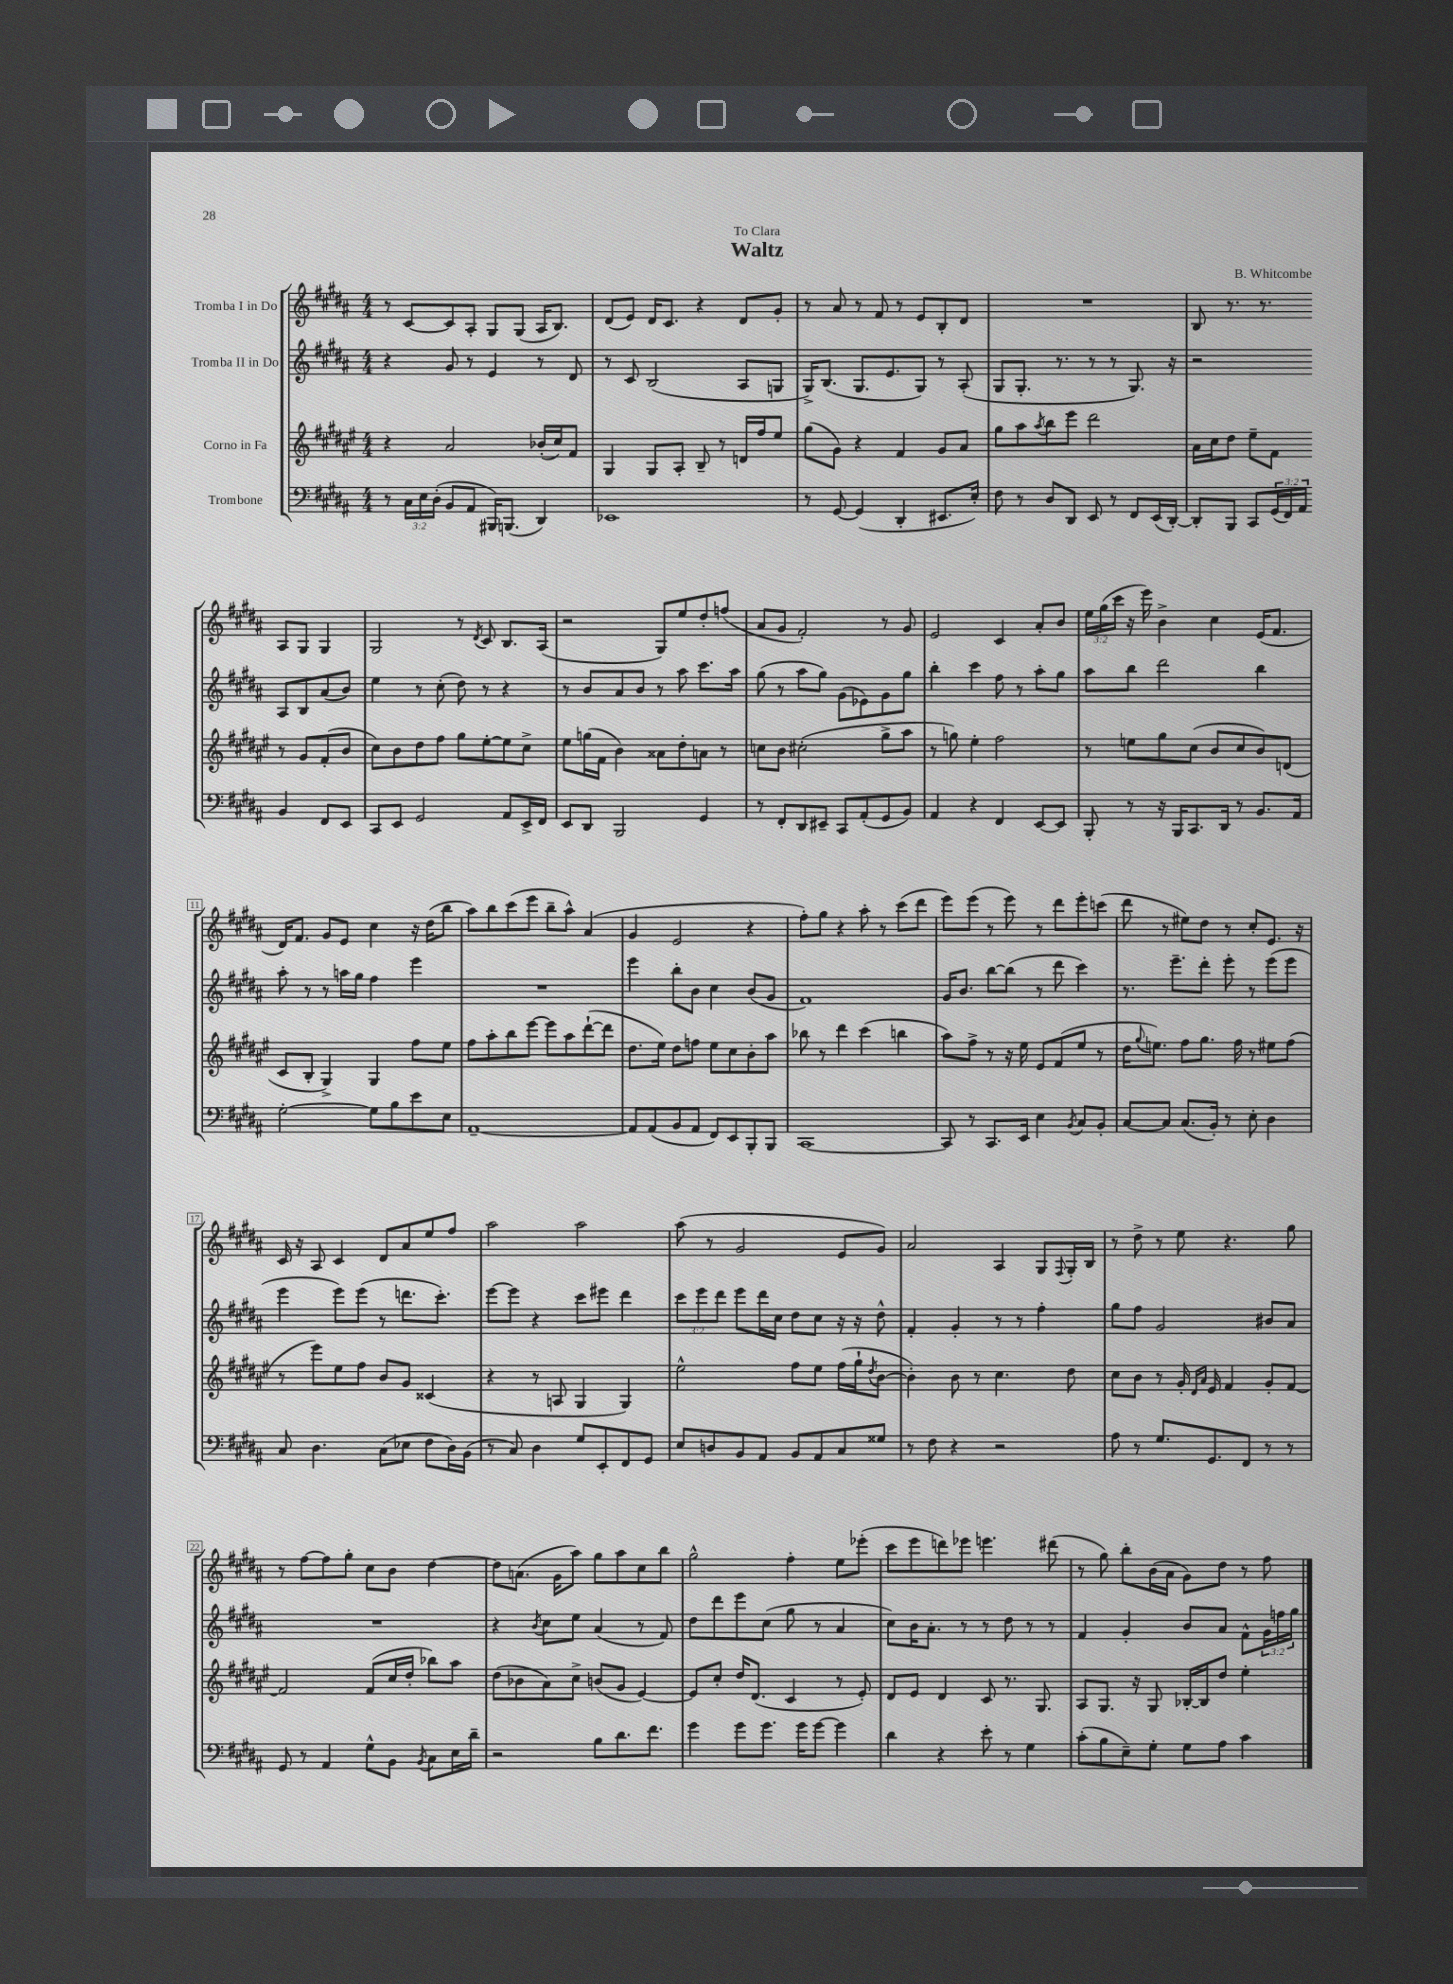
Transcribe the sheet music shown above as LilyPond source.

\header { title = "Waltz" composer = "B. Whitcombe" dedication = "To Clara" }
<<
\new StaffGroup <<
\new Staff = "s0" \with { instrumentName = "Tromba I in Do" } {
    \clef treble \key b \major \numericTimeSignature \time 4/4 \override Staff.TupletNumber.text = #tuplet-number::calc-fraction-text
    r8 cis'8~ cis'8 ais8-. gis8 gis8( ais16 b8.) |
    dis'8( e'8) dis'16 cis'8. r4 dis'8 gis'8-. |
    r8 ais'8 r8 fis'8 r8 e'8 b8-. dis'8 |
    R1 |
    b8 r8. r8. ais8 gis8 gis4 |
    gis2 r8 \acciaccatura { dis'8 } cis'8 b8. ais16( |
    r2 gis8) e''8 dis''8-. f''8( |
    ais'8 gis'8 fis'2-.) r8 gis'8 |
    e'2 cis'4 ais'8-. b'8 |
    \tuplet 3/2 { e''16 gis''16( cis'''16 } r16 e'''16) b'4-> cis''4 e'16( fis'8. |
    dis'16) fis'8. gis'8 e'8 cis''4 r16 dis''16( b''8 |
    ais''8) b''8 cis'''8( e'''8 b''8-- ais''8-^) ais'4( |
    gis'4 e'2 r4 |
    fis''8-.) gis''8 r4 ais''8-. r8 cis'''8( dis'''8 |
    e'''8) e'''8( r8 e'''8) r8 dis'''8 e'''8-. c'''8( |
    dis'''8 r8 eis''8) dis''8 r8 cis''8-. e'8. r16 |
    cis'16 r16 ais8 cis'4 dis'8 ais'8 e''8 fis''8 |
    ais''2 ais''2 |
    ais''8( r8 gis'2 e'8 gis'8) |
    ais'2 ais4 gis8 \appoggiatura { fis8 } gis16-. b16 |
    r8 dis''8-> r8 e''8 r4. gis''8 |
    r8 fis''8~ fis''8 gis''8-. cis''8 b'8 dis''4~ |
    dis''8 a'8.( gis'16 ais''8) gis''8 ais''8 cis''8 b''8 |
    gis''2-^ fis''4-. e''8 ees'''8-.( |
    cis'''8 e'''8 d'''8) ees'''8 e'''4. dis'''8( |
    r8 gis''8) b''8-. b'16( ais'16 gis'8) dis''8 r8 fis''8 \bar "|." |
}
\new Staff = "s1" \with { instrumentName = "Tromba II in Do" } {
    \clef treble \key b \major \numericTimeSignature \time 4/4 \override Staff.TupletNumber.text = #tuplet-number::calc-fraction-text
    r4 gis'8 r8 e'4 r8 dis'8 |
    r8 cis'8 b2( ais8 g8 |
    gis16->) b8.( gis8. e'8. gis8) r8 ais8-.( |
    gis8 gis8.-. r8. r8 r8 gis8.) r16 |
    r2 ais8 b8 ais'8( b'8) |
    e''4 r8 cis''8-.( dis''8) r8 r4 |
    r8 b'8 ais'8 b'8 r8 ais''8 cis'''8. ais''16 |
    gis''8( r8 ais''8 gis''8) gis'8( ees'8) gis'8 gis''8 |
    b''4-. cis'''4 fis''8 r8 ais''8-. gis''8 |
    ais''8 b''8 dis'''2 b''4 |
    ais''8-. r8 r8 a''16 gis''16 fis''4 e'''4 |
    R1 |
    e'''4 b''8-. b'8 cis''4 b'8( gis'8 |
    fis'1) |
    gis'16 b'8. b''8~ b''8( r8 dis'''8 cis'''4) |
    r8. e'''8.-- dis'''8-. e'''8-. r8 e'''8( e'''8 |
    e'''4 e'''8) e'''8( r8 d'''8. cis'''8.-.) |
    e'''8~ e'''8 r4 cis'''8 eis'''8 dis'''4 |
    \tuplet 3/2 { cis'''8 e'''8 dis'''8 } e'''8 dis'''16 cis''16 dis''8 cis''8 r16 r16 dis''8-^ |
    fis'4-. gis'4-. r8 r8 fis''4-. |
    gis''8 fis''8 gis'2 bis'8 ais'8 |
    R1 |
    r4 \acciaccatura { b'8 } cis''8 e''8 ais'4( r8 fis'8) |
    dis''8 dis'''8 e'''8 cis''8( gis''8 r8 ais'4 |
    cis''8) b'16 ais'8.-. r8 r8 dis''8 r8 r8 |
    fis'4 gis'4-. b'8 ais'8 fis'8-^ \tuplet 3/2 { gis'16 f''16 gis''16 } \bar "|." |
}
\new Staff = "s2" \with { instrumentName = "Corno in Fa" } {
    \clef treble \key fis \major \numericTimeSignature \time 4/4
    r4 ais'2 bes'16-.( cis''16) fis'8 |
    gis4 gis8 ais8-. b8-- r8 d'16 fis''16 eis''8 |
    gis''8( gis'8) r4 fis'4 gis'8 ais'8 |
    gis''8 ais''8 \acciaccatura { ais''8 } b''8 eis'''8 dis'''2 |
    ais'16 cis''16 dis''8 eis''8-- fis'8 r8 gis'8 fis'8-.( b'8 |
    cis''8) b'8 dis''8 fis''8 gis''8 eis''8~-. eis''8 cis''8-> |
    eis''8 g''16( fis'16 b'4) aisis'8 dis''8-. a'8 r8 |
    c''8 b'8 cis''2-.( gis''8-> ais''8 |
    r8 g''8) eis''4-. fis''2 |
    r8 e''8 gis''8 cis''8( b'8 cis''8 b'8) d'8( |
    cis'8 b8-. gis4->) gis4 fis''8 eis''8 |
    fis''8 ais''8-. b''8 eis'''8~ eis'''8 ais''8 dis'''8~-!( dis'''8 |
    dis''8. eis''16) dis''8 f''8 eis''8 cis''8 b'8-. ais''8 |
    bes''8 r8 dis'''4 cis'''4( b''4 |
    ais''8) fis''8-> r8 r16 eis''16 eis'8 fis'8( eis''8 r8 |
    dis''16 \appoggiatura { gis''8 } e''8.) fis''8 gis''8. fis''16 r8 eis''8 fis''8( |
    r8 eis'''8) eis''8 fis''8 b'8 gis'8 cisis'4( |
    r4 r8 a8 gis4 gis4) |
    eis''2-^ fis''8 eis''8 fis''16( gis''16-! \acciaccatura { dis''8 } b'8~ |
    b'4-.) b'8 r8 cis''4. dis''8 |
    cis''8 b'8 r8 gis'16-. \grace { dis'16 ais'16 } eis'16 fis'4 gis'8-. fis'8~ |
    fis'2 fis'8( cis''16 dis''16-. bes''8) ais''8 |
    dis''8( bes'8 ais'8) cis''8-> b'8( gis'8 eis'4~) |
    eis'8 cis''8-. dis''16 dis'8.( cis'4 r8 eis'8-.) |
    dis'8 eis'8 dis'4 cis'8 r8. gis8. |
    ais8 gis8. r16 gis8 bes16~-. bes16 dis''8 eis''4-. \bar "|." |
}
\new Staff = "s3" \with { instrumentName = "Trombone" } {
    \clef bass \key b \major \numericTimeSignature \time 4/4 \override Staff.TupletNumber.text = #tuplet-number::calc-fraction-text
    r8 \tuplet 3/2 { cis16 e16 dis16-.( } b,8 ais,8 bis,,16) b,,8.( dis,4) |
    ees,1 |
    r8 gis,8~ gis,4( dis,4-. eis,8. e16-.) |
    fis8 r8 dis8 dis,8 e,8 r8 fis,8 e,16( dis,16~-.) |
    dis,8-. b,,8 cis,8 \tuplet 3/2 { gis,16( fis,16) ais,16 } b,4 fis,8 e,8 |
    cis,8 e,8 gis,2 ais,8 e,16-> fis,16 |
    e,8 dis,8 b,,2 gis,4 |
    r8 fis,8-. dis,8 eis,8-- cis,8 ais,8-.( gis,8 b,8) |
    ais,4 r4 fis,4 e,8~ e,8 |
    b,,8-. r8 r16 b,,16 cis,8. dis,16 r8 b,8. ais,16 |
    gis2~-. gis8 b8 e'8 e8 |
    ais,1~-- |
    ais,8 ais,8( b,8 ais,8 fis,8) e,8 b,,8-. b,,8 |
    cis,1~ |
    cis,8 r8 cis,8. e,16 e4 \acciaccatura { b,8 } cis8 b,8-. |
    cis8~ cis8 cis8.( b,16-.) r8 e8-. dis4 |
    cis8 dis4. cis8( ees8 fis8 dis16) b,16( |
    r8 cis8) dis4 gis8 e,8-. fis,8 gis,8 |
    e8 d8 b,8 ais,8 b,8 ais,8 cis8 gisis8 |
    r8 fis8 r4 r2 |
    ais8 r8 gis8. gis,8. fis,8 r8 r8 |
    gis,8 r8 ais,4 gis8-^ b,8 \acciaccatura { b,8 } cis8 e16 dis'16-- |
    r2 b8 dis'8. fis'8. |
    gis'4 gis'8 gis'8. gis'16 gis'8~ gis'4 |
    dis'4 r4 e'8-. r8 gis4 |
    cis'8-.( b8 e8--) gis8-. gis8 ais8 cis'4 \bar "|." |
}
>>
>>
\layout { \context { \Score \override BarNumber.stencil = #(make-stencil-boxer 0.1 0.3 ly:text-interface::print) } }
